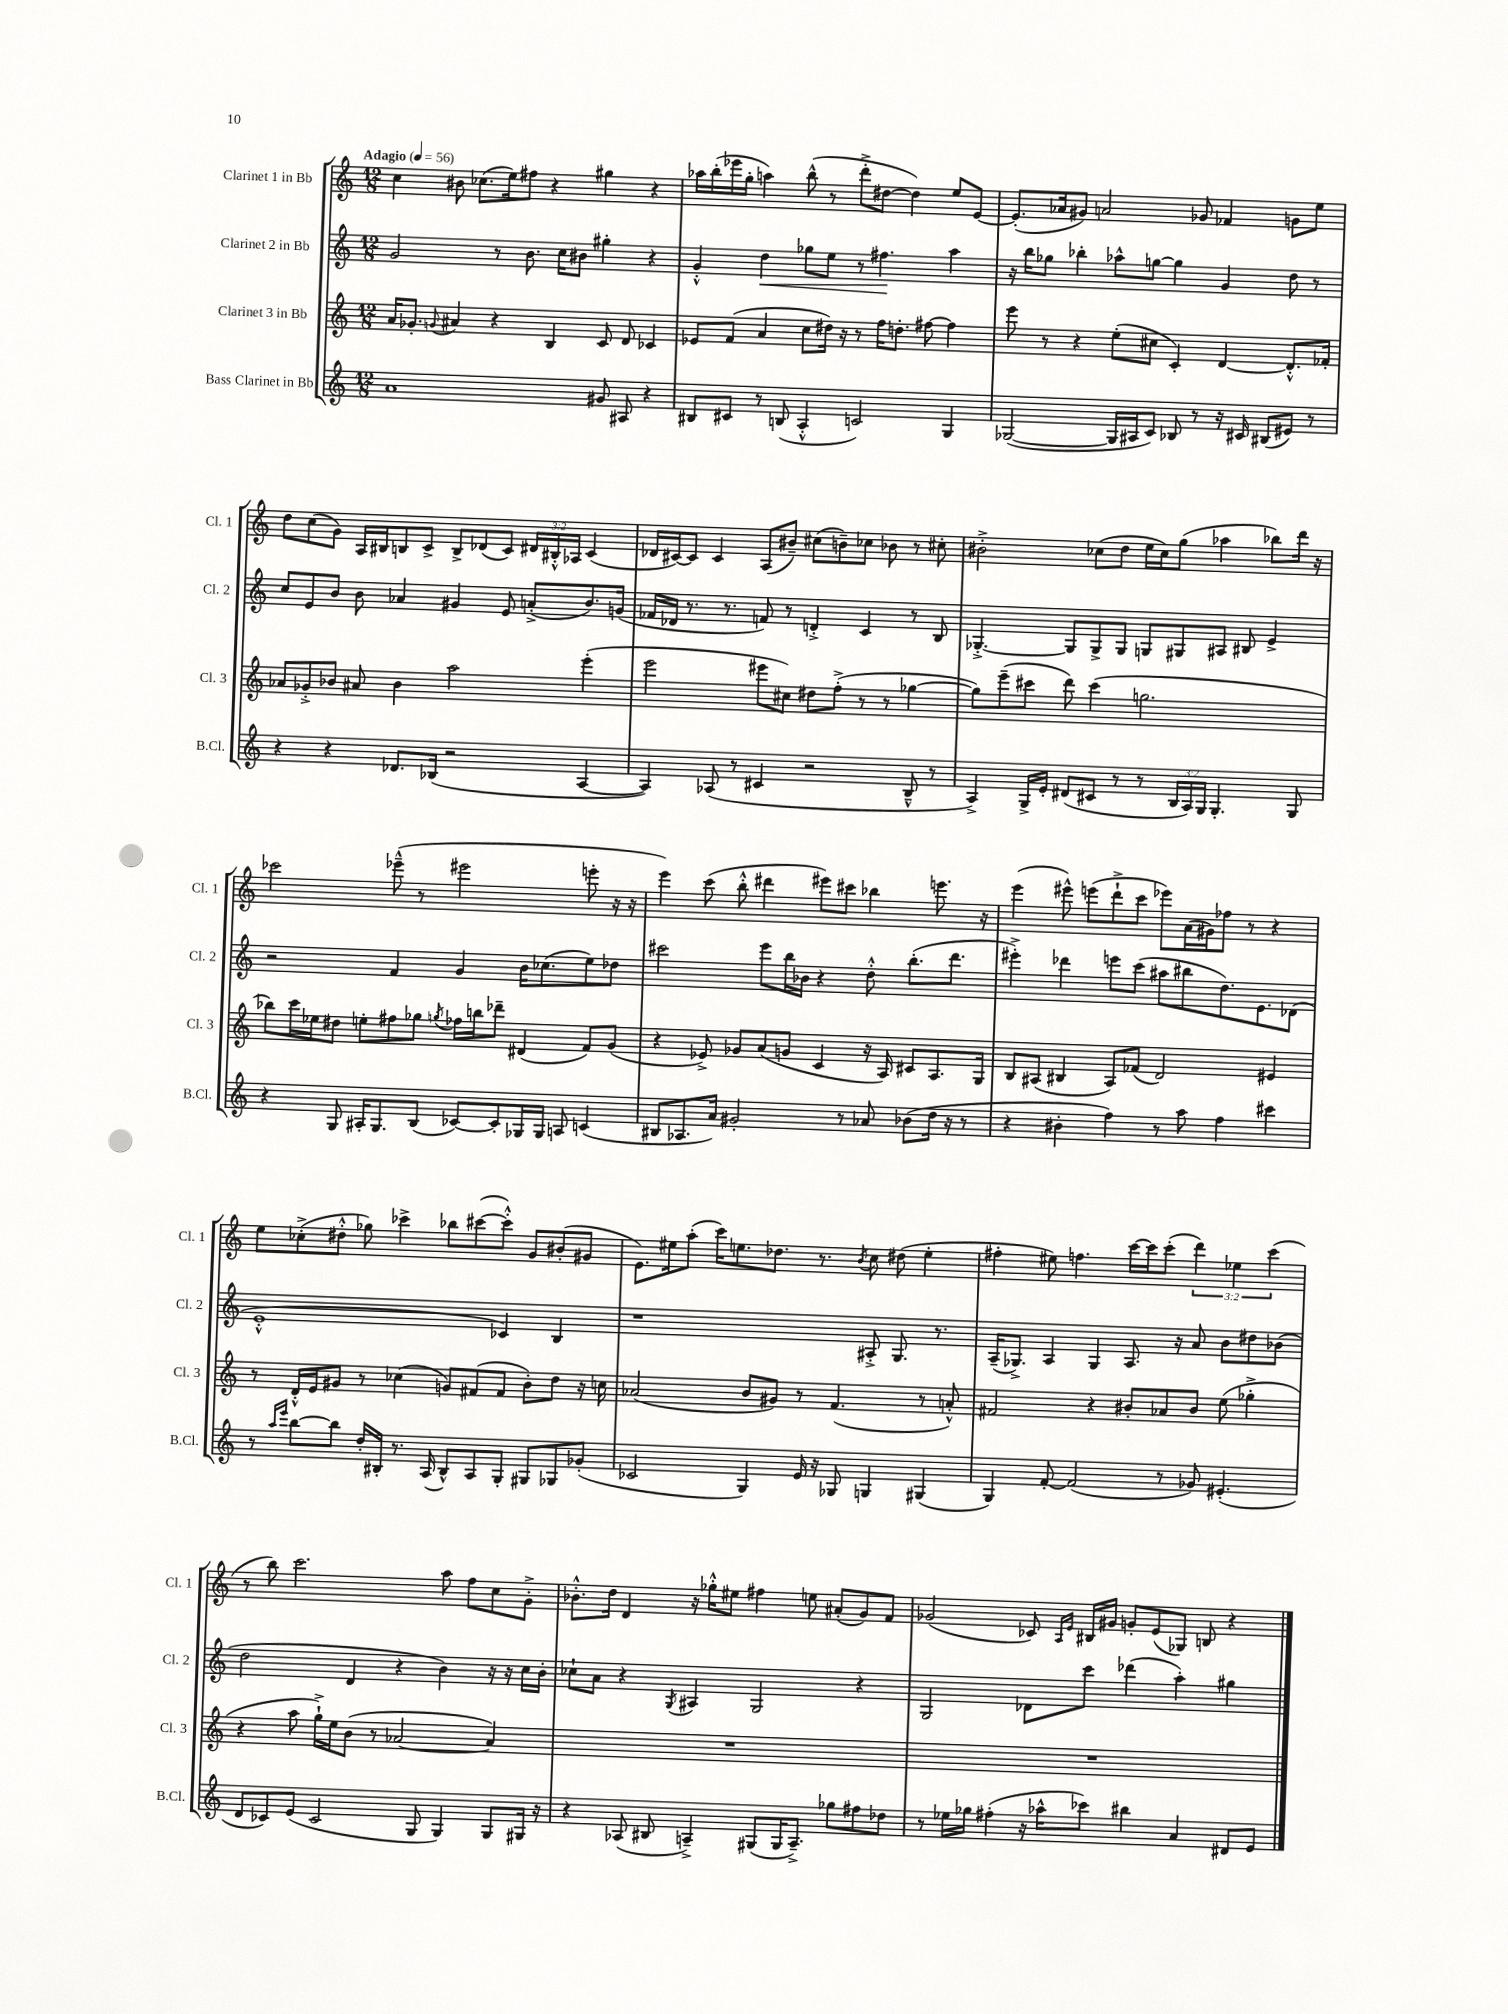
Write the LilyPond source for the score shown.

<<
\new StaffGroup <<
\new Staff = "s0" \with { instrumentName = "Clarinet 1 in Bb" shortInstrumentName = "Cl. 1" } {
    \clef treble \key c \major \numericTimeSignature \time 12/8 \override Staff.TupletNumber.text = #tuplet-number::calc-fraction-text \tempo "Adagio" 4 = 56
    c''4 bis'8 ces''8.( e''16) fis''8 r4 gis''4 r4 |
    aes''16 b''16-.( ees'''16 g''16-. a''4) b''8-^( r8 d'''8-.-> dis''8~ dis''4) e''8 e'8~ |
    e'8.-.( aes'16 gis'8) a'2 ges'8 fes'4 g'8 e''8 |
    d''8 c''8( g'8) a16 bis16 b8 c'8-> b8-> des'8( c'8) \tuplet 3/2 { dis'16 bis16-.-^ aes16 } c'4( |
    des'16 cis'16~) cis'8 cis'4 a8( bis'8--) cis''8( b'8--) ces''8 bes'8 r8 cis''8-. |
    bis'2-.-> ces''8( d''8 e''16 ces''16) g''8( aes''4 bes''8) d'''16 r16 |
    ces'''2 ees'''8---^( r8 eis'''2 e'''8-. r16 r16 |
    e'''4) c'''8( b''8-.-^ dis'''4 eis'''8) cis'''8 bes''4 e'''8. r16 |
    e'''4( eis'''8-^) e'''8( d'''8-!-> c'''8 ees'''8) a'16( gis'16) fes''8 r8 r4 |
    e''8 ces''8-.->( dis''8-.-^ ges''8) ces'''4-> bes''8 cis'''8~( cis'''8-.-^) g'8 bis'8-.( gis'8 |
    e'8.) eis''16 a''8-.( c'''16) e''8. des''8. r8. \acciaccatura { b'8 } c''8 dis''8( e''4-. |
    fis''4-. eis''8) f''4. c'''16~ c'''16 c'''8-.( \tuplet 3/2 { d'''4) ees''4 c'''4( } |
    r8 b''8) c'''2. a''8 f''8 c''8 g'8-.-> |
    bes'8.-.-^ d''16 d'4 r16 ges''16-.-^ eis''8 fis''4 e''8 ais'8-.( g'8) f'8 |
    ges'2( ces'8) \grace { a16 e'16 } bis16 gis'16 g'8-. e'8( ges8) b8 r4 \bar "|." |
}
\new Staff = "s1" \with { instrumentName = "Clarinet 2 in Bb" shortInstrumentName = "Cl. 2" } {
    \clef treble \key c \major \numericTimeSignature \time 12/8
    g'2 r8 b'8. c''16 bis'8 gis''4-. r4 |
    g'4-.-^ d''4\< ges''8 e''8 r8 fis''4.\! a''4 |
    r16 b''16 ges''8 bes''4-. aes''8-^ g''8~ g''4 g'4 d''8 r8 |
    c''8 e'8 b'8 b'8 aes'4 gis'4 e'8 a'8-.->( b'8.) g'16( |
    fes'16 des'16 r8. r8. f'8) r8 d'4-.-> c'4 r8 b8 |
    ges4.~-.-> ges8 ges8-> ges8 g8 gis8 ais8 bis8 e'4-> |
    r2 f'4 g'4 b'16 ces''8.( e''8) des''8 |
    cis'''2 e'''8 b''16 bes'16 r4 d''8-.-^ b''8.-.( d'''8. |
    eis'''4-.->) des'''4 e'''8 c'''8( ais''8 bis''8 d''8.) e'8. des'8( |
    e'1-.-^ ces'4) b4 |
    r1 ais8-.-> g8. r8. |
    a16--( ges8.->) a4 ges4 a8. r16 a'8 b'8 dis''8 bes'8( |
    d''2 d'4 r4 b'4) r16 r16 c''16 b'16-. |
    ces''8-! a'8 r4 \acciaccatura { g8 } ais4 g2 r4 |
    g2 des'8 c'''8 des'''4( a''4-.) gis''4 \bar "|." |
}
\new Staff = "s2" \with { instrumentName = "Clarinet 3 in Bb" shortInstrumentName = "Cl. 3" } {
    \clef treble \key c \major \numericTimeSignature \time 12/8
    a'16 ges'8.-. \appoggiatura { g'8 } ais'4 r4 b4 c'8 d'8 ces'4 |
    ees'8 f'8( a'4 c''8 dis''16) r16 r8 f''16 d''8.-. fis''8~ fis''4 |
    e'''8 r8 r4 e''8-.( cis''8 c'4-.) d'4~ d'8.-.-^ fes'16-. |
    aes'8 ges'8-.-> bes'8 ais'8 bes'4 a''2 e'''4-.( |
    e'''2 eis'''8 cis''8) dis''8 f''8-.->( r8 r8 ges''4~ |
    ges''8) e'''8--( cis'''8 d'''8) cis'''4( g''2. |
    bes''8) c'''16 ees''16 dis''8 e''8-. fis''8 ges''8 \acciaccatura { g''8 } fes''16 b''16 des'''8-- dis'4( f'8) g'8( |
    r4 ees'8->) ges'8 a'8( g'8 c'4 r16 a16) cis'8 a8. g16 |
    b8 ais8( bis4 ais8) fes'8( d'2) eis'4 |
    r8 d'16-.-^ e'16 gis'8 r8 ces''4( g'8) fis'8( fis'8 b'8-.) d''8 r16 c''16 |
    aes'2( b'8 gis'8) r8 f'4.( r8 a'8-.-^) |
    fis'2 r4 bis'8-. aes'8 bis'8 e''8( ges''4-.-> |
    r4 a''8 g''16-!->) e''16 b'8( r8 aes'2~ aes'4) |
    R1. |
    R1. \bar "|." |
}
\new Staff = "s3" \with { instrumentName = "Bass Clarinet in Bb" shortInstrumentName = "B.Cl." } {
    \clef treble \key c \major \numericTimeSignature \time 12/8 \override Staff.TupletNumber.text = #tuplet-number::calc-fraction-text
    a'1 gis'8 ais8 r4 |
    bis8 cis'8 r8 b8( a4-.-^ c'2) g4 |
    ges2~( ges16 ais16 c'8) bes8 r8 r16 cis'16 bis8( eis'8) r8 |
    r4 r4 des'8. bes16( r2 a4~ |
    a4) aes8( r8 cis'4 r2 b8---^ r8 |
    a4->) g16-> e'16-. dis'8( cis'8 r8 r8 \tuplet 3/2 { b16 a16) g16 } g4.-. g8 |
    r4 g8 ais16-. g8. b8( ces'8~) ces'8-. ges16 ges16 a8 c'4( |
    bis8 aes8. a'16) gis'2-. r8 aes'8 bes'8( d''16 r16 r8 |
    r4 bis'4-. f''4) r8 a''8 f''4 cis'''4 |
    r8 \grace { a''16 e'''16 } b''8~ b''8 d''16-. bis16-. r8. a16( bis8-^) a8 g8-. gis8 ges8 ges'8-.( |
    ces'2 g4) e'16 r16 ges8 g4 gis4( |
    g4) f'8~-. f'2( r8 ges'8) eis'4.-.( |
    d'8 ces'8) e'8( ces'2 g8 g4) g8 gis16 r16 |
    r4 aes8( bis8 a4--->) gis8( gis16 a8.--->) ges''8 fis''8 des''8 |
    r8 ees''16 ges''16 fis''4-.( r16 aes''16-^ ces'''8) bis''4 a'4 dis'8 e'8 \bar "|." |
}
>>
>>
\layout { \context { \Score \remove "Bar_number_engraver" } }
